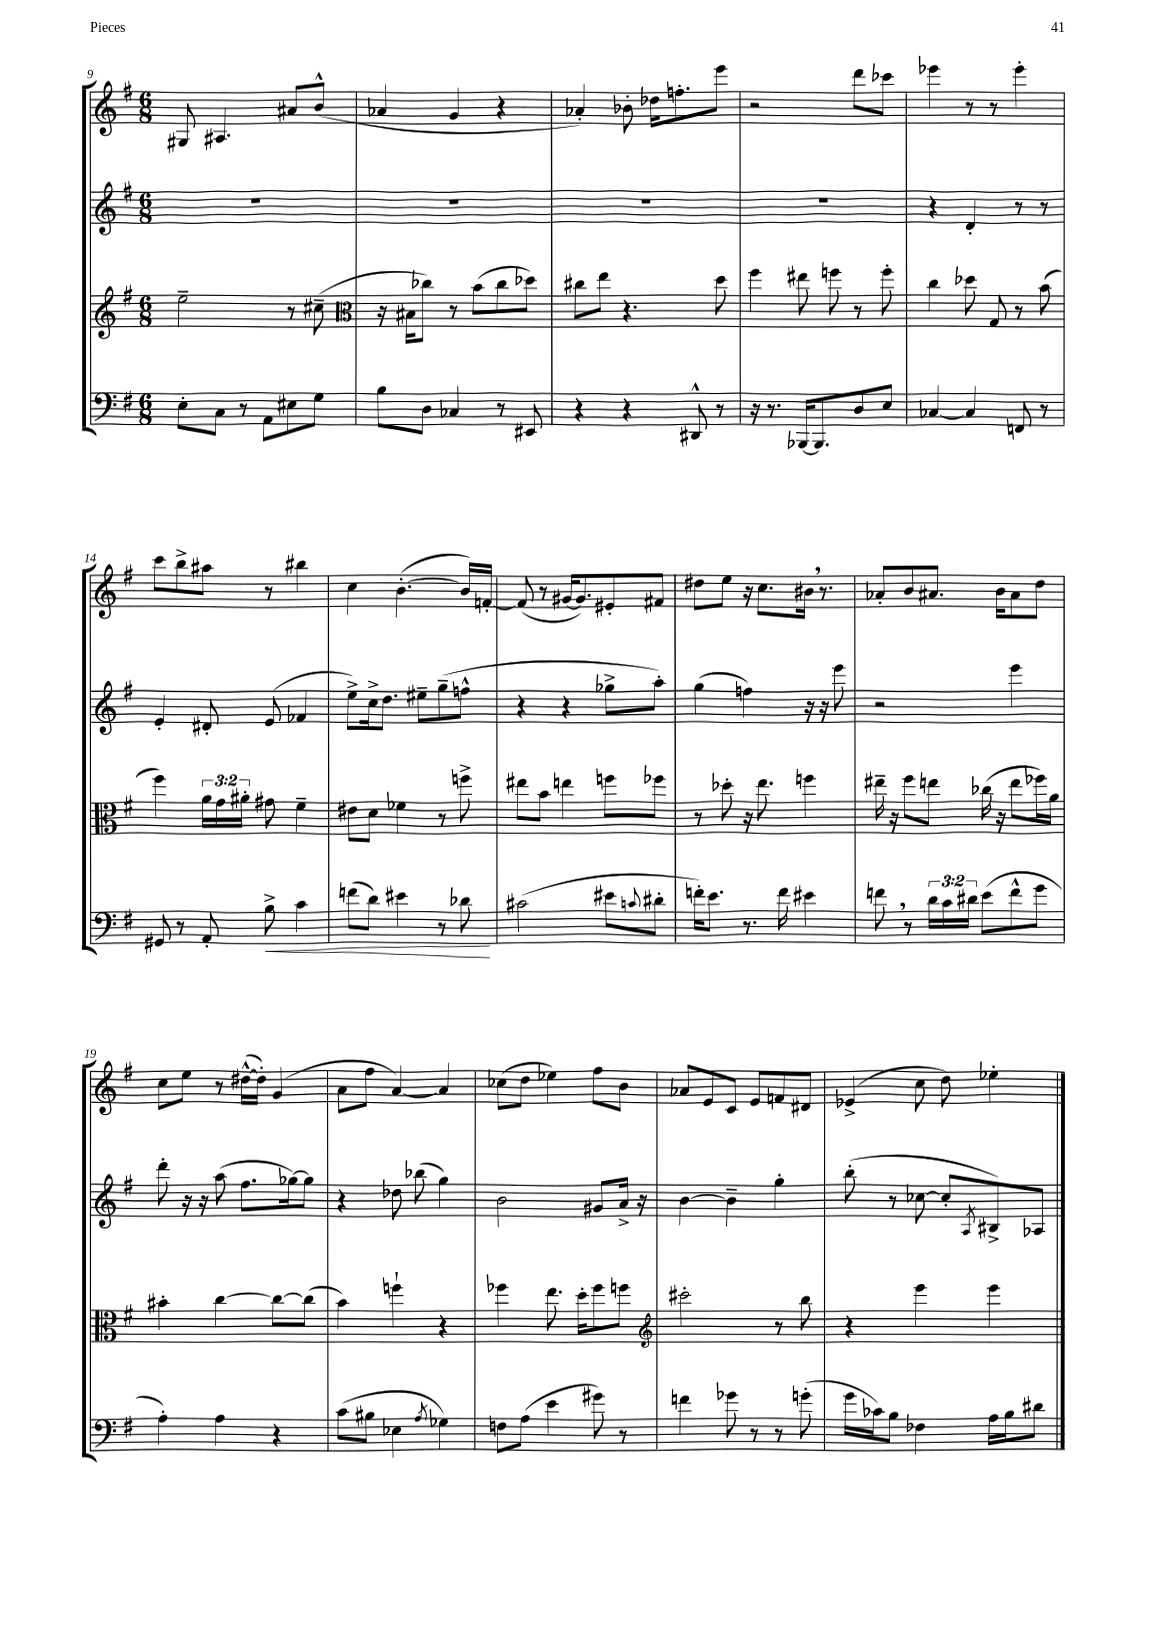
<<
\new StaffGroup <<
\new Staff = "s0" {
    \clef treble \key g \major \numericTimeSignature \time 6/8
    gis8 ais4. ais'8 b'8-^( |
    aes'4 g'4 r4 |
    aes'4-.) bes'8-. des''16 f''8.-. e'''8 |
    r2 d'''8 ces'''8 |
    ees'''4 r8 r8 ees'''4-. |
    c'''8 b''8-> ais''8 r8 bis''4 |
    c''4 b'4.~-.( b'16) f'16~-. |
    f'8( r8 gis'16~ gis'8.) eis'8-. fis'8 |
    dis''8 e''8 r16 c''8. bis'16 \breathe r8. |
    aes'8-. b'8 ais'8. b'16 ais'8 d''8 |
    c''8 e''8 r8 dis''16~-^( dis''16-.) g'4( |
    a'8 fis''8 a'4~) a'4 |
    ces''8( d''8 ees''4) fis''8 b'8 |
    aes'8 e'8 c'8 e'8 f'8 dis'8 |
    ees'4->( c''8 d''8) ees''4-. \bar "|." |
}
\new Staff = "s1" {
    \clef treble \key g \major \numericTimeSignature \time 6/8
    R2. |
    R2. |
    R2. |
    R2. |
    r4 d'4-. r8 r8 |
    e'4-. dis'8-. e'8( fes'4 |
    e''8->) c''16-> d''8. eis''8-- g''8--( f''8-^ |
    r4 r4 ges''8-> a''8-.) |
    g''4( f''4) r16 r16 e'''8 |
    r2 e'''4 |
    d'''8-. r16 r16 a''8( fis''8. ges''16~) ges''8 |
    r4 des''8 bes''8( g''4) |
    b'2 gis'8 a'16-> r16 |
    b'4~ b'4-- g''4-. |
    b''8-.( r8 ces''8~ ces''8-. \acciaccatura { a8 } bis8->) aes8 \bar "|." |
}
\new Staff = "s2" {
    \clef treble \key g \major \numericTimeSignature \time 6/8 \override Staff.TupletNumber.text = #tuplet-number::calc-fraction-text
    e''2-- r8 cis''8--( |
    \clef alto r16 bis16 ces''8) r8 b'8( ces''8 des''8) |
    cis''8 e''8 r4. d''8 |
    fis''4 eis''8 f''8 r8 f''8-. |
    c''4 des''8 g8 r8 b'8( |
    fis''4) \tuplet 3/2 { a'16 g'16 ais'16-. } gis'8 fis'4-- |
    eis'8 d'8 fes'4 r8 f''8-> |
    eis''8 b'8 e''4 f''8 fes''8 |
    r8 des''8-. r16 e''8. f''4 |
    eis''16-- r16 fis''8 e''8 ces''16( r16 e''8 fes''16) a'16 |
    bis'4-. c''4~ c''8~ c''8( |
    b'4) f''4-! r4 |
    fes''4 e''8. d''16-. fes''8 f''8 |
    \clef treble cis'''2-. r8 b''8 |
    r4 e'''4 e'''4 \bar "|." |
}
\new Staff = "s3" {
    \clef bass \key g \major \numericTimeSignature \time 6/8 \override Staff.TupletNumber.text = #tuplet-number::calc-fraction-text
    e8-. c8 r8 a,8 eis8 g8 |
    b8 d8 ces4 r8 eis,8 |
    r4 r4 dis,8-^ r8 |
    r16 r8. bes,,16~ bes,,8. d8 e8 |
    ces4~ ces4 f,8 r8 |
    gis,8 r8 a,8-. b8->\< c'4 |
    f'8( d'8) eis'4 r8 des'8\! |
    cis'2( eis'8 \appoggiatura { c'8 } dis'8-. |
    f'16-.) e'8. r8. f'16 eis'4 |
    f'8 \breathe r8 \tuplet 3/2 { d'16 c'16 dis'16 } e'8( f'8-^ g'8 |
    a4-.) a4 r4 |
    c'8( bis8 ees4 \acciaccatura { a8 } ges4) |
    f8 a8( e'4 gis'8) r8 |
    f'4 ges'8 r8 r8 g'8-.( |
    g'16 ces'16) b8 fes4 a16 b16 dis'8 \bar "|." |
}
>>
>>
\layout { \context { \Score currentBarNumber = #9 } }
